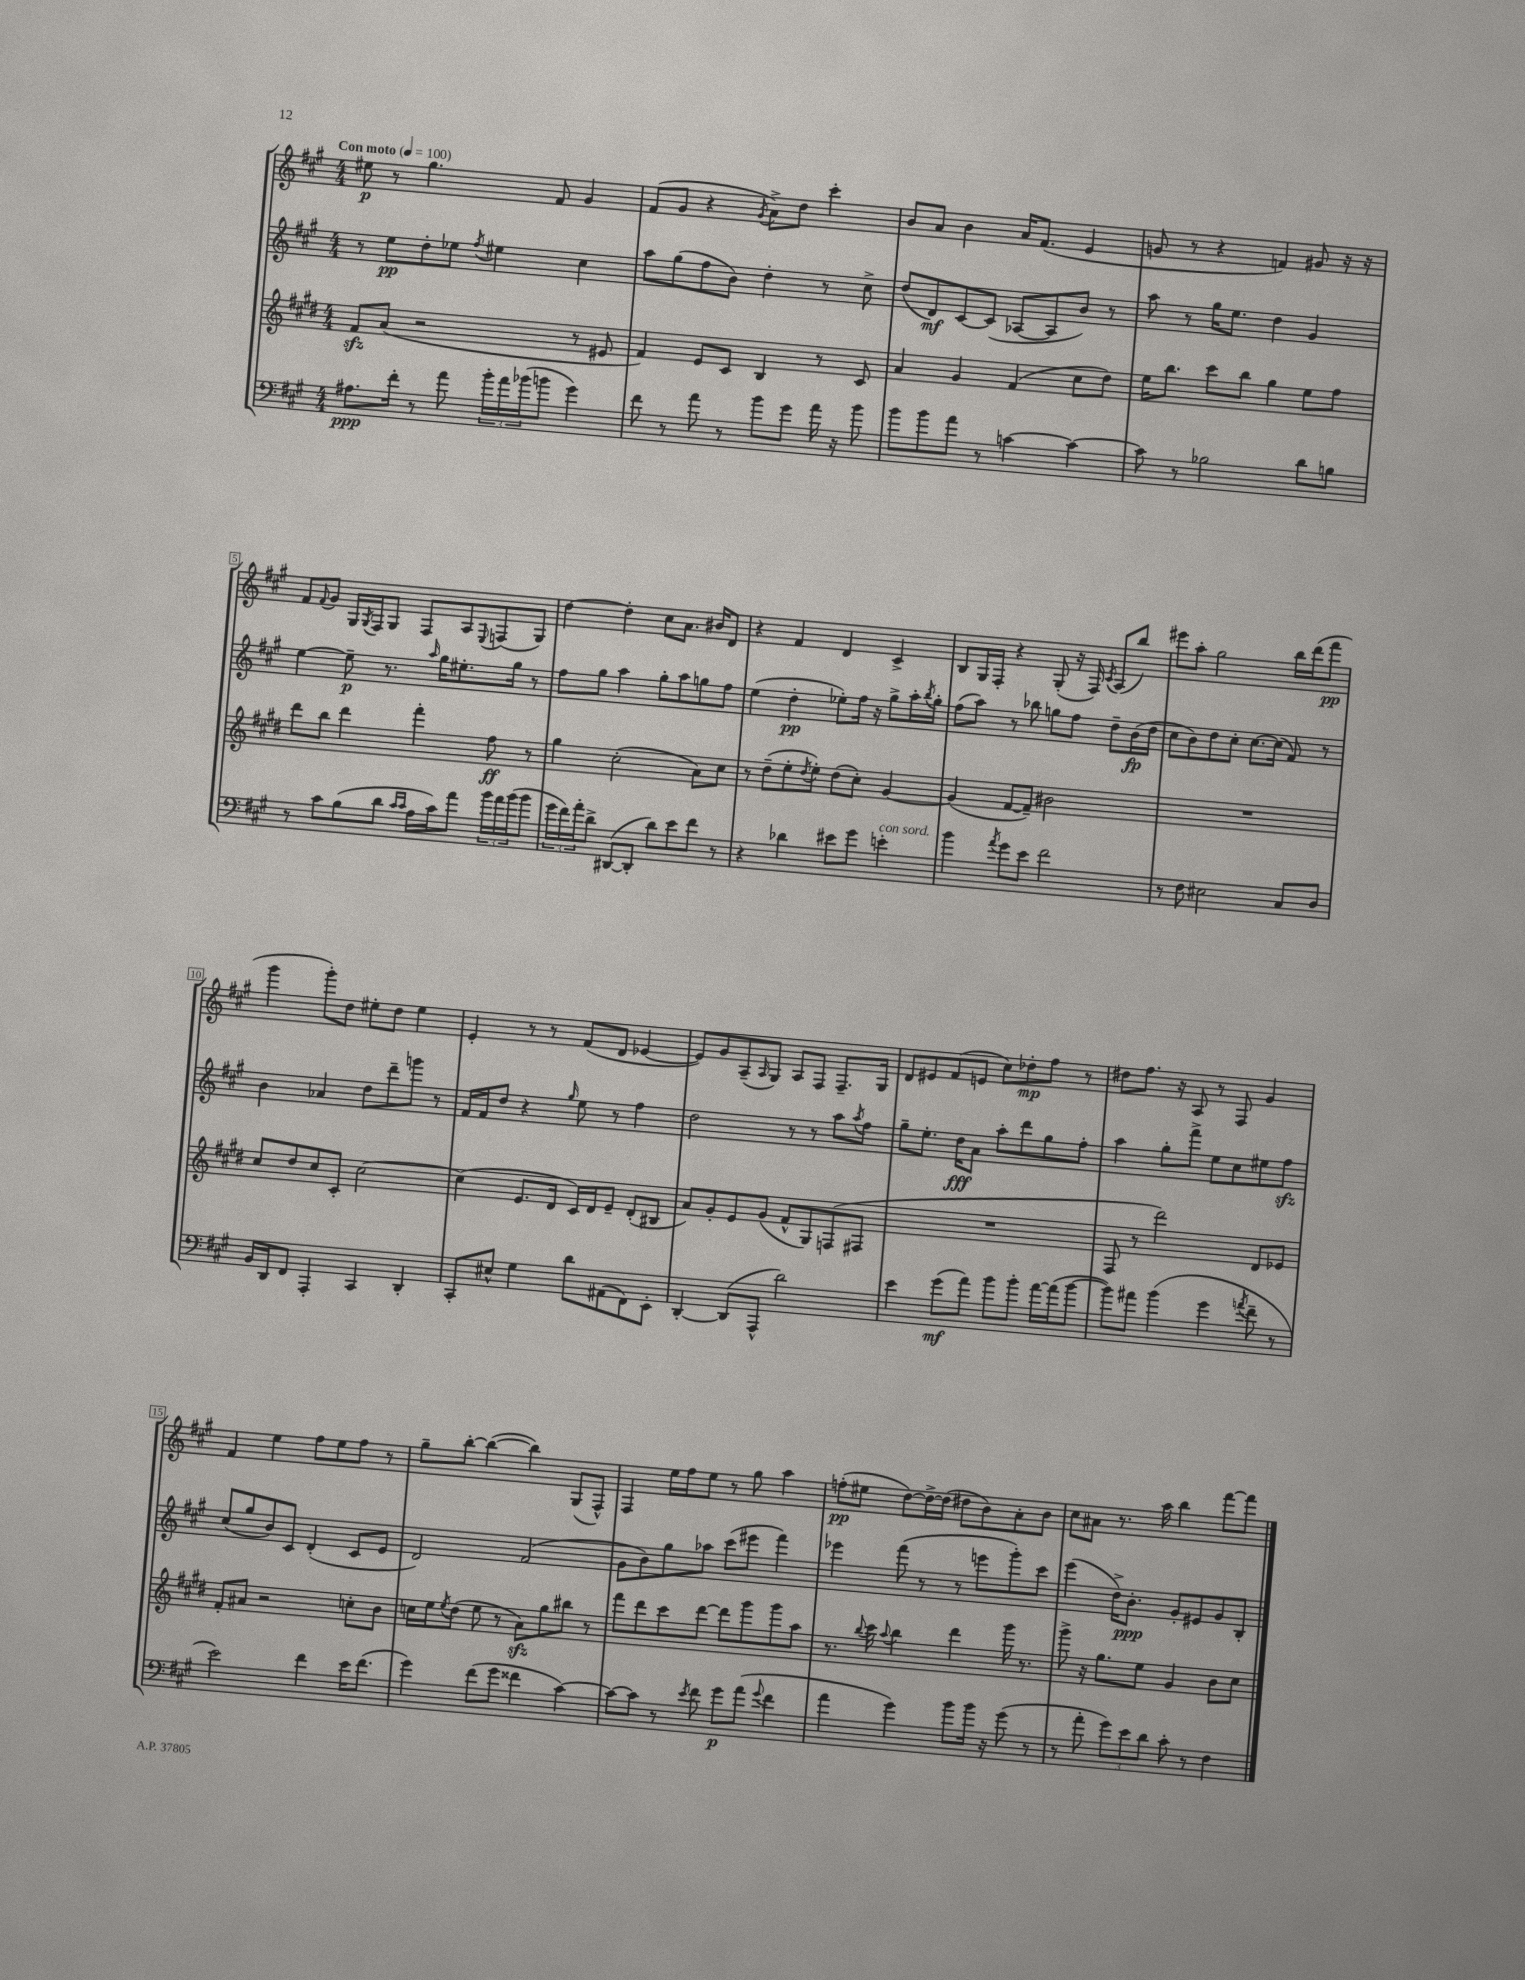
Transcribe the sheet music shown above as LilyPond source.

<<
\new StaffGroup <<
\new Staff = "s0" {
    \clef treble \key a \major \numericTimeSignature \time 4/4 \tempo "Con moto" 4 = 100
    eis''8\p r8 gis''4. fis'8 gis'4 |
    fis'8( gis'8 r4 \acciaccatura { gis'8 } a'8->) d''8 cis'''4-. |
    b'8 a'8 b'4 a'16 fis'8.( e'4 |
    g'8 r8 r4 f'4) gis'8 r16 r16 |
    fis'8 \appoggiatura { fis'8 } gis'8 gis16 \acciaccatura { gis8 } fis16 gis8 fis8 a8 \appoggiatura { e8 } f8( gis8) |
    d''4~ d''4-. cis''8 a'8. bis'16 d'8 |
    r4 fis'4 d'4 cis'4-> |
    b8 gis16 fis16-. r4 gis8-.( r16 fis16) \acciaccatura { cis'8 } a8( b''8) |
    eis'''8 a''8-. gis''2 b''16 d'''16( fis'''8\pp |
    gis'''4 gis'''8-.) d''8 eis''8-. d''8 eis''4 |
    e'4-. r8 r8 fis'8( d'8 ees'4~ |
    ees'8) gis'8 a8--( \grace { a16 } gis8) a8 fis8 fis8.-- gis16 |
    d'8 eis'8 fis'8( e'8 cis''8) des''8-.\mp fis''8 r8 |
    dis''8 fis''8. r16 a8 r8 fis8 gis'4 |
    fis'4 e''4 fis''8 e''8 fis''8 r8 |
    gis''8-- b''8~-. b''4~( b''4) gis8( fis8-^) |
    fis4 e''16 fis''16 e''8 r8 gis''8 a''4 |
    f''8-.\pp( eis''8 d''8~) d''16~-> d''16( dis''8 b'8) a'8-. b'8 |
    cis''8 ais'8 r8. a''16 b''4 fis'''8~ fis'''8 \bar "|." |
}
\new Staff = "s1" {
    \clef treble \key a \major \numericTimeSignature \time 4/4
    r8 e''8\pp d''8-. ees''8 \acciaccatura { fis''8 } eis''4 cis''4 |
    a''8 gis''8( fis''8 b'8) d''4-. r8 cis''8-> |
    d''8( d'8\mf) cis'8~ cis'8( aes8~ aes8 b'8) r8 |
    a''8 r8 gis''16 e''8. d''4 gis'4 |
    e''4~ e''8--\p r8. \grace { a''16 } gis''16 eis''8.-. gis''16 r8 |
    fis''8 gis''8 a''4 gis''8-. a''8 g''8 fis''8 |
    e''4( d''4-.\pp ees''8-.) fis''16 r16 gis''8-> a''16-. \acciaccatura { b''8 } gis''16-. |
    fis''8( a''8) r8 bes''8 g''8 fis''8 d''8-- b'16\fp( d''16 |
    cis''8 b'8) d''8 cis''8-. cis''8.~ cis''16( fis'8) r8 |
    b'4 aes'4 d''8 d'''8-- g'''8 r8 |
    fis'16 fis'16 d''8 r4 \grace { gis''16 } e''8 r8 fis''4 |
    d''2 r8 r8 a''8 \acciaccatura { a''8 } fis''8 |
    gis''8-- e''8.-. d''16\fff a'8 a''8-. d'''8 gis''8 fis''8-. |
    a''4 gis''8-. fis'''8-> e''8 cis''8 eis''8 fis''8\sfz |
    cis''8( gis''8 b'8) cis'8 d'4-.( cis'8 e'8 |
    d'2) fis'2( |
    gis'8 b'8) gis''8 aes''8 cis'''8( eis'''8 fis'''4) |
    ees'''4 fis'''8( r8 r8 e'''8 gis'''8-.) cis'''8 |
    e'''4( d''16->) b'8.-.\ppp gis'8-. eis'8 gis'8 b8-. \bar "|." |
}
\new Staff = "s2" {
    \clef treble \key e \major \numericTimeSignature \time 4/4
    fis'8\sfz a'8( r2 r8 eis'8 |
    fis'4) e'8 cis'8 b4 r8 cis'8 |
    a'4 gis'4 fis'4( cis''8 dis''8) |
    e''16 b''8. cis'''8 b''8 gis''4 e''8 fis''8 |
    dis'''8 b''8 dis'''4 fis'''4-. fis''8\ff r8 |
    gis''4 cis''2-.( a'8) cis''8 |
    r8 dis''8--( e''8-. \acciaccatura { dis''8 } e''8-.) dis''8( cis''8-.) gis'4~ |
    gis'4( fis'8~ fis'8--) bis'2 |
    R1 |
    cis''8 dis''8 cis''8 cis'8-. cis''2~ |
    cis''4( e'8. dis'16 cis'16) dis'16 e'8-- dis'8-.( bis8 |
    a'8) gis'8-. e'8 gis'8( fis'8-^ gis8) f8( fis8 |
    R1 |
    fis8 r8 dis'''2) dis'8 ees'8 |
    fis'8-. ais'8 r2 c''8-. b'8 |
    c''16 e''16 \acciaccatura { e''8 } dis''8( e''8 r8 a'8\sfz) gis''8 bis''8 r8 |
    fis'''8 dis'''8 cis'''8 dis'''8~ dis'''8 gis'''8 gis'''8 a''8 |
    r8. \appoggiatura { b''8 } cis'''16 \appoggiatura { a''8 } b''4 dis'''4 gis'''16 r8. |
    gis'''8-> r16 gis''8. e''8 gis'4 b'8 cis''8 \bar "|." |
}
\new Staff = "s3" {
    \clef bass \key a \major \numericTimeSignature \time 4/4
    ais8.\ppp fis'16-. r8 a'8 \tuplet 3/2 { b'16-. a'16 bes'16( } b'8 gis'4) |
    fis'8 r8 a'8 r8 b'8 gis'8 a'16 r16 b'8 |
    b'8 b'8 a'8 r8 c'4~ c'4~ |
    c'8 r8 bes2 d'8 b8 |
    r8 cis'8 b8( d'8 \grace { cis'16 cis'16 } a16 cis'16) a'8 \tuplet 3/2 { b'16 a'16 b'16( } b'8 |
    \tuplet 3/2 { gis'16 fis'16) a'16-. } d'8-> dis,8~( dis,8-. d'8) e'8 fis'8 r8 |
    r4 des'4 eis'8 gis'8 e'4-.^\markup { \italic "con sord." } |
    b'4 \acciaccatura { a'8 } gis'8 e'8 fis'2 |
    r8 fis8 eis2 cis8 d8 |
    b,16 d,16 fis,8 a,,4-. cis,4 d,4-. |
    cis,8-. eis8-^ gis4 d'8 ais,8( fis,8) e,8-. |
    d,4~-. d,8( a,,8-^ d'2) |
    e'4 gis'8\mf( a'8) b'8 b'8-. a'16~ a'16( b'8~ |
    b'8) ais'8 b'4( gis'4 \acciaccatura { a'8 } fis'8-- r8 |
    e'2) fis'4 e'16 fis'8.( |
    gis'4) fis'8( gis'8 fisis'4 cis'4~) |
    cis'8~ cis'8 r8 \acciaccatura { e'8 } fis'8 gis'8\p a'8( \appoggiatura { gis'8 } fis'4 |
    a'4 gis'4) b'8 b'16 r16 gis'8( r8 |
    r8 a'8-. \tuplet 3/2 { gis'8) e'8 d'8 } cis'8-. r8 fis4 \bar "|." |
}
>>
>>
\layout { \context { \Score \override BarNumber.stencil = #(make-stencil-boxer 0.1 0.3 ly:text-interface::print) } }
